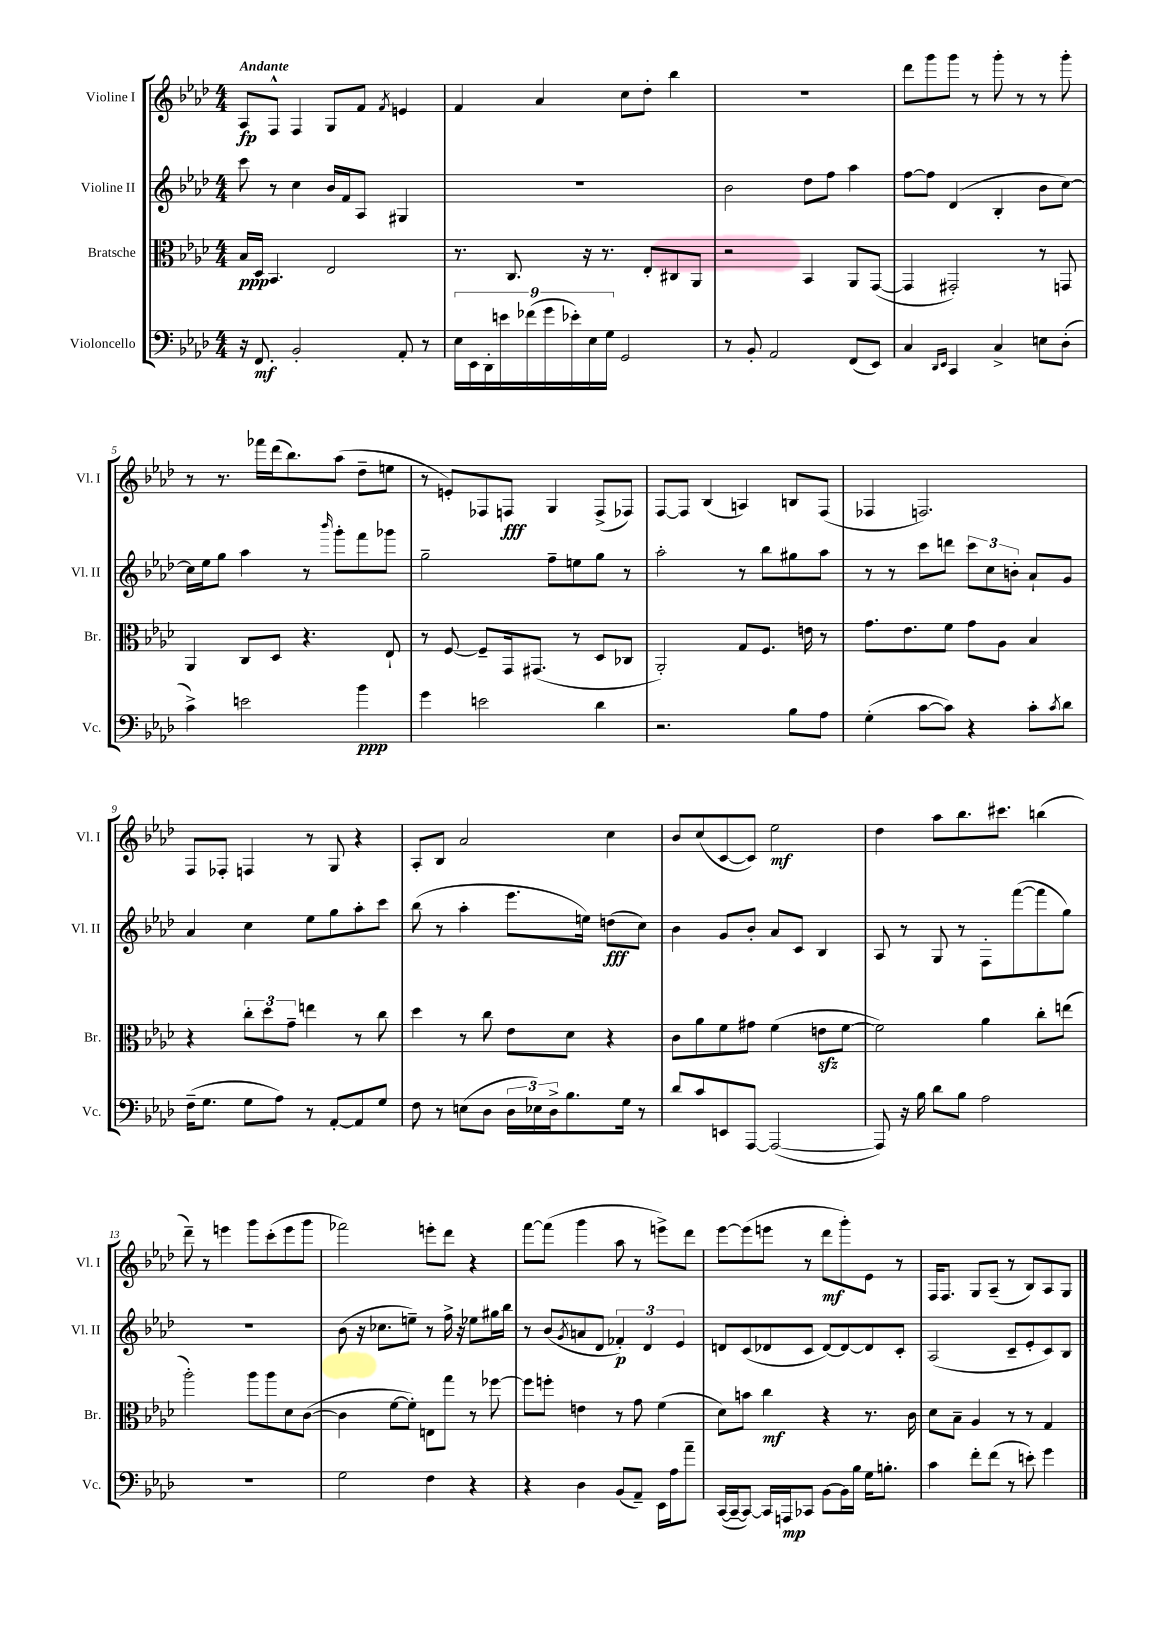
<<
\new StaffGroup <<
\new Staff = "s0" \with { instrumentName = "Violine I" shortInstrumentName = "Vl. I" } {
    \clef treble \key aes \major \numericTimeSignature \time 4/4 \tempo "Andante"
    aes8\fp f8-^ f4 g8 f'8 \acciaccatura { f'8 } e'4 |
    f'4 aes'4 c''8 des''8-. bes''4 |
    R1 |
    des'''8 g'''8 g'''8 r8 g'''8-. r8 r8 g'''8-. |
    r8 r8. fes'''16 des'''16( bes''8.) aes''8( des''8-- e''8 |
    r8 e'8-.) fes8 f8\fff g4 f8->( fes8) |
    f8~ f8 bes4( a4) b8 f8( |
    fes4 f2.) |
    f8 fes8-. f4 r8 g8 r4 |
    aes8-. bes8 aes'2 c''4 |
    bes'8 c''8( c'8~ c'8) ees''2\mf |
    des''4 aes''8 bes''8. cis'''8. b''4( |
    des'''8--) r8 e'''4 g'''8 c'''8-.( e'''8 g'''8 |
    fes'''2) e'''8-. des'''8 r4 |
    f'''8~ f'''8( g'''4 aes''8 r8 e'''8->) des'''8 |
    ees'''8~ ees'''8( e'''8 r8 des'''8\mf g'''8-.) ees'8 r8 |
    f16 f8. g8 aes8--( r8 bes8) aes8 g8 \bar "|." |
}
\new Staff = "s1" \with { instrumentName = "Violine II" shortInstrumentName = "Vl. II" } {
    \clef treble \key aes \major \numericTimeSignature \time 4/4
    c'''8 r8 c''4 bes'16 f'16 aes8 gis4 |
    R1 |
    bes'2 des''8 f''8 aes''4 |
    f''8~ f''8 des'4( bes4-. bes'8 c''8~) |
    c''16 ees''16 g''8 aes''4 r8 \grace { bes'''16 } g'''8-. f'''8 ges'''8 |
    g''2-- f''8-- e''8 g''8 r8 |
    aes''2-. r8 bes''8 gis''8 aes''8 |
    r8 r8 c'''8 d'''8 \tuplet 3/2 { c'''8 c''8 b'8-. } aes'8-! g'8 |
    aes'4 c''4 ees''8 g''8 aes''8-. c'''8 |
    bes''8( r8 aes''4-. ees'''8. e''16) d''8\fff( c''8) |
    bes'4 g'8 bes'8-. aes'8 c'8 bes4 |
    aes8 r8 g8 r8 f8-. f'''8~( f'''8 g''8) |
    R1 |
    bes'8( r16 ces''8. e''8--) r8 f''16-> r16 ees''8 gis''16 bes''16 |
    r8 bes'8( \acciaccatura { g'8 } a'8 des'8 \tuplet 3/2 { fes'4-.\p) des'4 ees'4 } |
    d'8 c'8( des'8 c'8 des'8~) des'8~ des'8 c'8-. |
    aes2( c'8-- ees'8-. c'8) bes8 \bar "|." |
}
\new Staff = "s2" \with { instrumentName = "Bratsche" shortInstrumentName = "Br." } {
    \clef alto \key aes \major \numericTimeSignature \time 4/4
    bes16\ppp des16 bes,4. ees2 |
    r8. c8. r16 r8. ees8-. cis8 aes,8 |
    r2 bes,4 aes,8 g,8~( |
    g,4 gis,2-.) r8 g,8 |
    aes,4 c8 des8 r4. ees8-! |
    r8 f8~ f8-- g,16 gis,8.( r8 des8 ces8 |
    aes,2-.) g8 f8. e'16 r8 |
    g'8. ees'8. f'8 g'8 aes8 bes4 |
    r4 \tuplet 3/2 { c''8-. des''8 g'8-- } e''4 r8 c''8 |
    des''4 r8 c''8 ees'8 des'8 r4 |
    c'8 aes'8 f'8 gis'8 f'4( e'8\sfz f'8~ |
    f'2) aes'4 c''8-. e''8( |
    aes''2-.) aes''8 aes''8 des'8 c'8~( |
    c'4 f'8~ f'8-.) e8 g''8 r8 fes''8~ |
    fes''8 f''8-. e'4 r8 g'8 f'4( |
    des'8) b'8 c''4\mf r4 r8. c'16 |
    des'8 bes8-- aes4 r8 r8 g4 \bar "|." |
}
\new Staff = "s3" \with { instrumentName = "Violoncello" shortInstrumentName = "Vc." } {
    \clef bass \key aes \major \numericTimeSignature \time 4/4
    r16 f,8.\mf bes,2-. aes,8-. r8 |
    \tuplet 9/8 { ees16 ees,16 des,16-. e'16 fes'16( g'16 ees'16-.) ees16 g16 } g,2 |
    r8 bes,8-. aes,2 f,8( ees,8) |
    c4 \grace { des,16 ees,16 } c,4 c4-> e8 des8-.( |
    c'4->) e'2 bes'4\ppp |
    g'4 e'2 des'4 |
    r2. bes8 aes8 |
    g4-.( c'8~ c'8) r4 c'8-. \acciaccatura { c'8 } des'8 |
    f16--( g8. g8 aes8) r8 aes,8~-. aes,8 g8 |
    f8 r8 e8( des8 \tuplet 3/2 { des16 ees16) des16-> } bes8. g16 r8 |
    des'8 c'8 e,8 aes,,8~ aes,,2~( |
    aes,,8) r16 bes16 des'8 bes8 aes2 |
    R1 |
    g2 f4 r4 |
    r4 des4 bes,8( aes,8--) ees,16 aes16 aes'8-- |
    c,16~( c,16~-- c,8~) c,16 a,,16\mp ces,8 bes,8~ bes,16 bes16 g16 b8.-. |
    c'4 f'8-. f'8( r8 e'8-.) g'4 \bar "|." |
}
>>
>>
